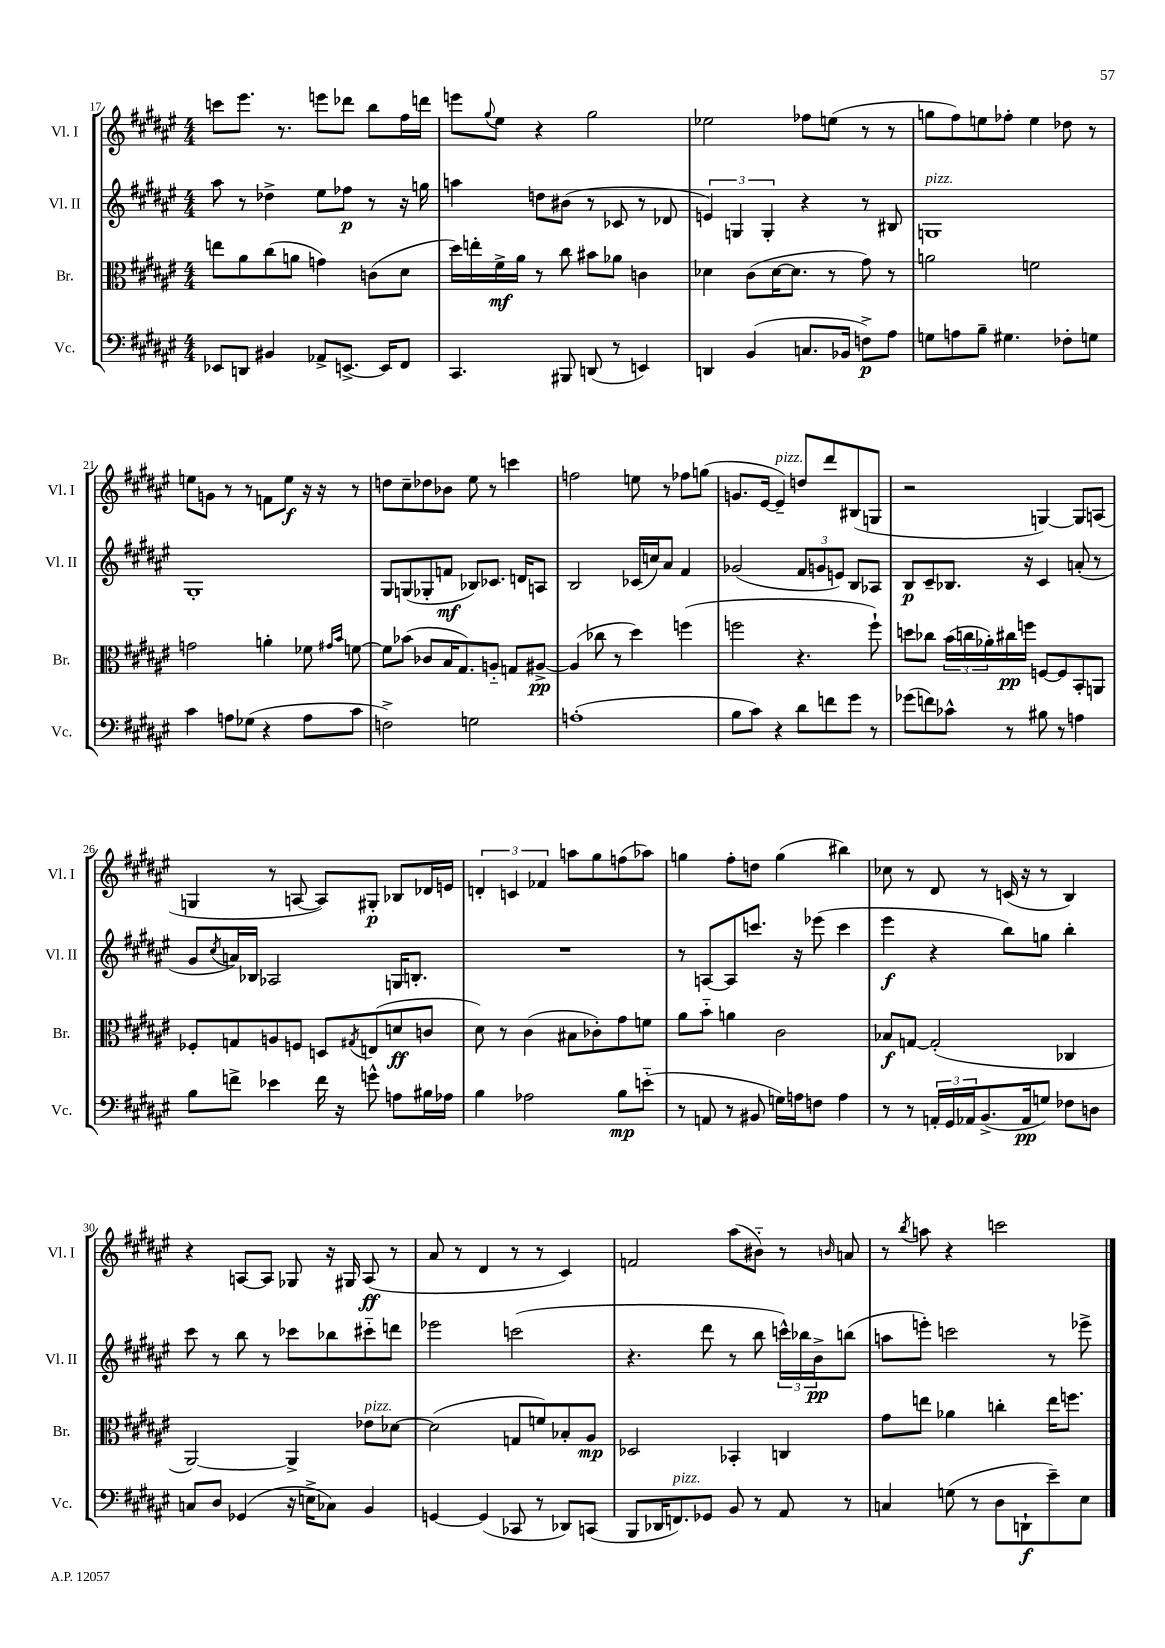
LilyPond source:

<<
\new StaffGroup <<
\new Staff = "s0" \with { instrumentName = "Vl. I" shortInstrumentName = "Vl. I" } {
    \clef treble \key fis \major \numericTimeSignature \time 4/4
    c'''8 eis'''8. r8. e'''8 des'''8 b''8 fis''16 d'''16 |
    e'''8 \appoggiatura { gis''8 } eis''8 r4 gis''2 |
    ees''2 fes''8 e''8( r8 r8 |
    g''8 fis''8) e''8 fes''8-. e''4 des''8 r8 |
    e''8 g'8 r8 r8 f'8 e''8\f r16 r16 r8 |
    d''8 cis''8-- des''8 bes'8 eis''8 r8 c'''4 |
    f''2 e''8 r8 fes''8 g''8( |
    g'8. eis'16~ eis'4--^\markup { \italic "pizz." }) d''8 dis'''8 bis8( g8 |
    r2 g4~) g8 a8( |
    g4 r8 a8~ a8) gis8-.\p bes8 des'16 e'16 |
    \tuplet 3/2 { d'4-. c'4 fes'4 } a''8 gis''8 f''8( aes''8) |
    g''4 fis''8-. d''8 g''4( bis''4) |
    ces''8 r8 dis'8 r8 c'16( r16 r8 b4) |
    r4 a8~ a8 ges8 r16 gis16 a8\ff( r8 |
    ais'8 r8 dis'4 r8 r8 cis'4) |
    f'2 ais''8( bis'8-_) r8 \grace { b'16 } a'8 |
    r8 \acciaccatura { b''8 } a''8 r4 c'''2 \bar "|." |
}
\new Staff = "s1" \with { instrumentName = "Vl. II" shortInstrumentName = "Vl. II" } {
    \clef treble \key fis \major \numericTimeSignature \time 4/4
    ais''8 r8 des''4-> eis''8 fes''8\p r8 r16 g''16 |
    a''4 d''8 bis'8( r8 ces'8 r8 des'8 |
    \tuplet 3/2 { e'4) g4 g4-. } r4 r8 bis8 |
    g1^\markup { \italic "pizz." } |
    gis1-. |
    gis8 g8( ges8-. f'8\mf bes8) ces'8. d'16 a8 |
    b2 ces'16( c''16) ais'8 fis'4 |
    ges'2( \tuplet 3/2 { fis'8 g'8 e'8) } b8 aes8 |
    b8\p cis'8-- bes8. r16 cis'4 a'8-.( r8 |
    gis'8 \acciaccatura { cis''8 } a'16) bes16 aes2 g16 b8.-. |
    R1 |
    r8 a8~ a8 c'''8. r16 ees'''8( c'''4 |
    eis'''4\f r4 b''8) g''8 b''4-. |
    cis'''8 r8 b''8 r8 ces'''8 bes''8 cis'''8-_ d'''8 |
    ees'''2 c'''2( |
    r4. dis'''8 r8 b''8 \tuplet 3/2 { c'''16-^) bes''16 b'16->\pp } b''8( |
    a''8 e'''8-.) c'''2 r8 ees'''8-> \bar "|." |
}
\new Staff = "s2" \with { instrumentName = "Br." shortInstrumentName = "Br." } {
    \clef alto \key fis \major \numericTimeSignature \time 4/4
    e''8 ais'8 cis''8( a'8 g'4) c'8( dis'8 |
    dis''16) e''16-. fis'16->\mf ais'16 r8 cis''8 bis'8 aes'8 c'4 |
    des'4 cis'8( des'16~ des'8. r8 gis'8) r8 |
    a'2 f'2 |
    g'2 a'4-. fes'8 \grace { gis'16 b'16 } f'8~ |
    f'8 bes'8( ces'8 b16 gis8.) a8-_ g8 ais8~->\pp |
    ais4( ces''8 r8 dis''4) f''4( |
    f''2 r4. f''8-!) |
    d''8 ces''8 \tuplet 3/2 { b'16( c''16 aes'16-.) } cis''16\pp f''16 f8~ f8 b,8-. a,8 |
    fes8-. g8 a8 f8 d8 \acciaccatura { gis8 } e8( d'8\ff c'8 |
    dis'8) r8 cis'4( bis8 ces'8-.) gis'8 f'8 |
    ais'8 b'8-_ a'4 cis'2 |
    bes8\f g8~ g2-.( ces4 |
    ais,2~) ais,4-> ees'8^\markup { \italic "pizz." } des'8~ |
    des'2( g8 f'8) bes8-. ais8\mp |
    des2 bes,4-. c4 |
    gis'8 e''8 aes'4 c''4-. e''16 f''8. \bar "|." |
}
\new Staff = "s3" \with { instrumentName = "Vc." shortInstrumentName = "Vc." } {
    \clef bass \key fis \major \numericTimeSignature \time 4/4
    ees,8 d,8 bis,4 aes,8-> e,8.~-> e,16 fis,8 |
    cis,4. bis,,8 d,8( r8 e,4) |
    d,4 b,4( c8. bes,16 f8->\p) ais8 |
    g8 a8 b8-- gis4. fes8-. g8 |
    cis'4 a8 ges8( r4 a8 cis'8 |
    f2->) g2 |
    a1-.( |
    b8 cis'8) r4 dis'8 f'8 gis'8 r8 |
    ges'8( f'8) ces'8-^ r8 bis8 r8 a4 |
    b8 f'8-> ees'4 f'16 r16 g'8-^ a8 bis16 aes16 |
    b4 aes2 b8\mp e'8-_( |
    r8 a,8 r8 bis,8 g16) a16 f8 a4 |
    r8 r8 \tuplet 3/2 { a,16-. gis,16 aes,16 } b,8.->( aes,16\pp g8) fes8 d8 |
    c8 dis8 ges,4( r16 e16-> ces8) b,4 |
    g,4~ g,4( ces,8 r8 des,8) c,8( |
    b,,8 des,16 f,8.^\markup { \italic "pizz." }) ges,8 b,8 r8 ais,8 r8 |
    c4 g8( r8 dis8 d,8-!\f eis'8--) eis8 \bar "|." |
}
>>
>>
\layout { \context { \Score currentBarNumber = #17 } }
